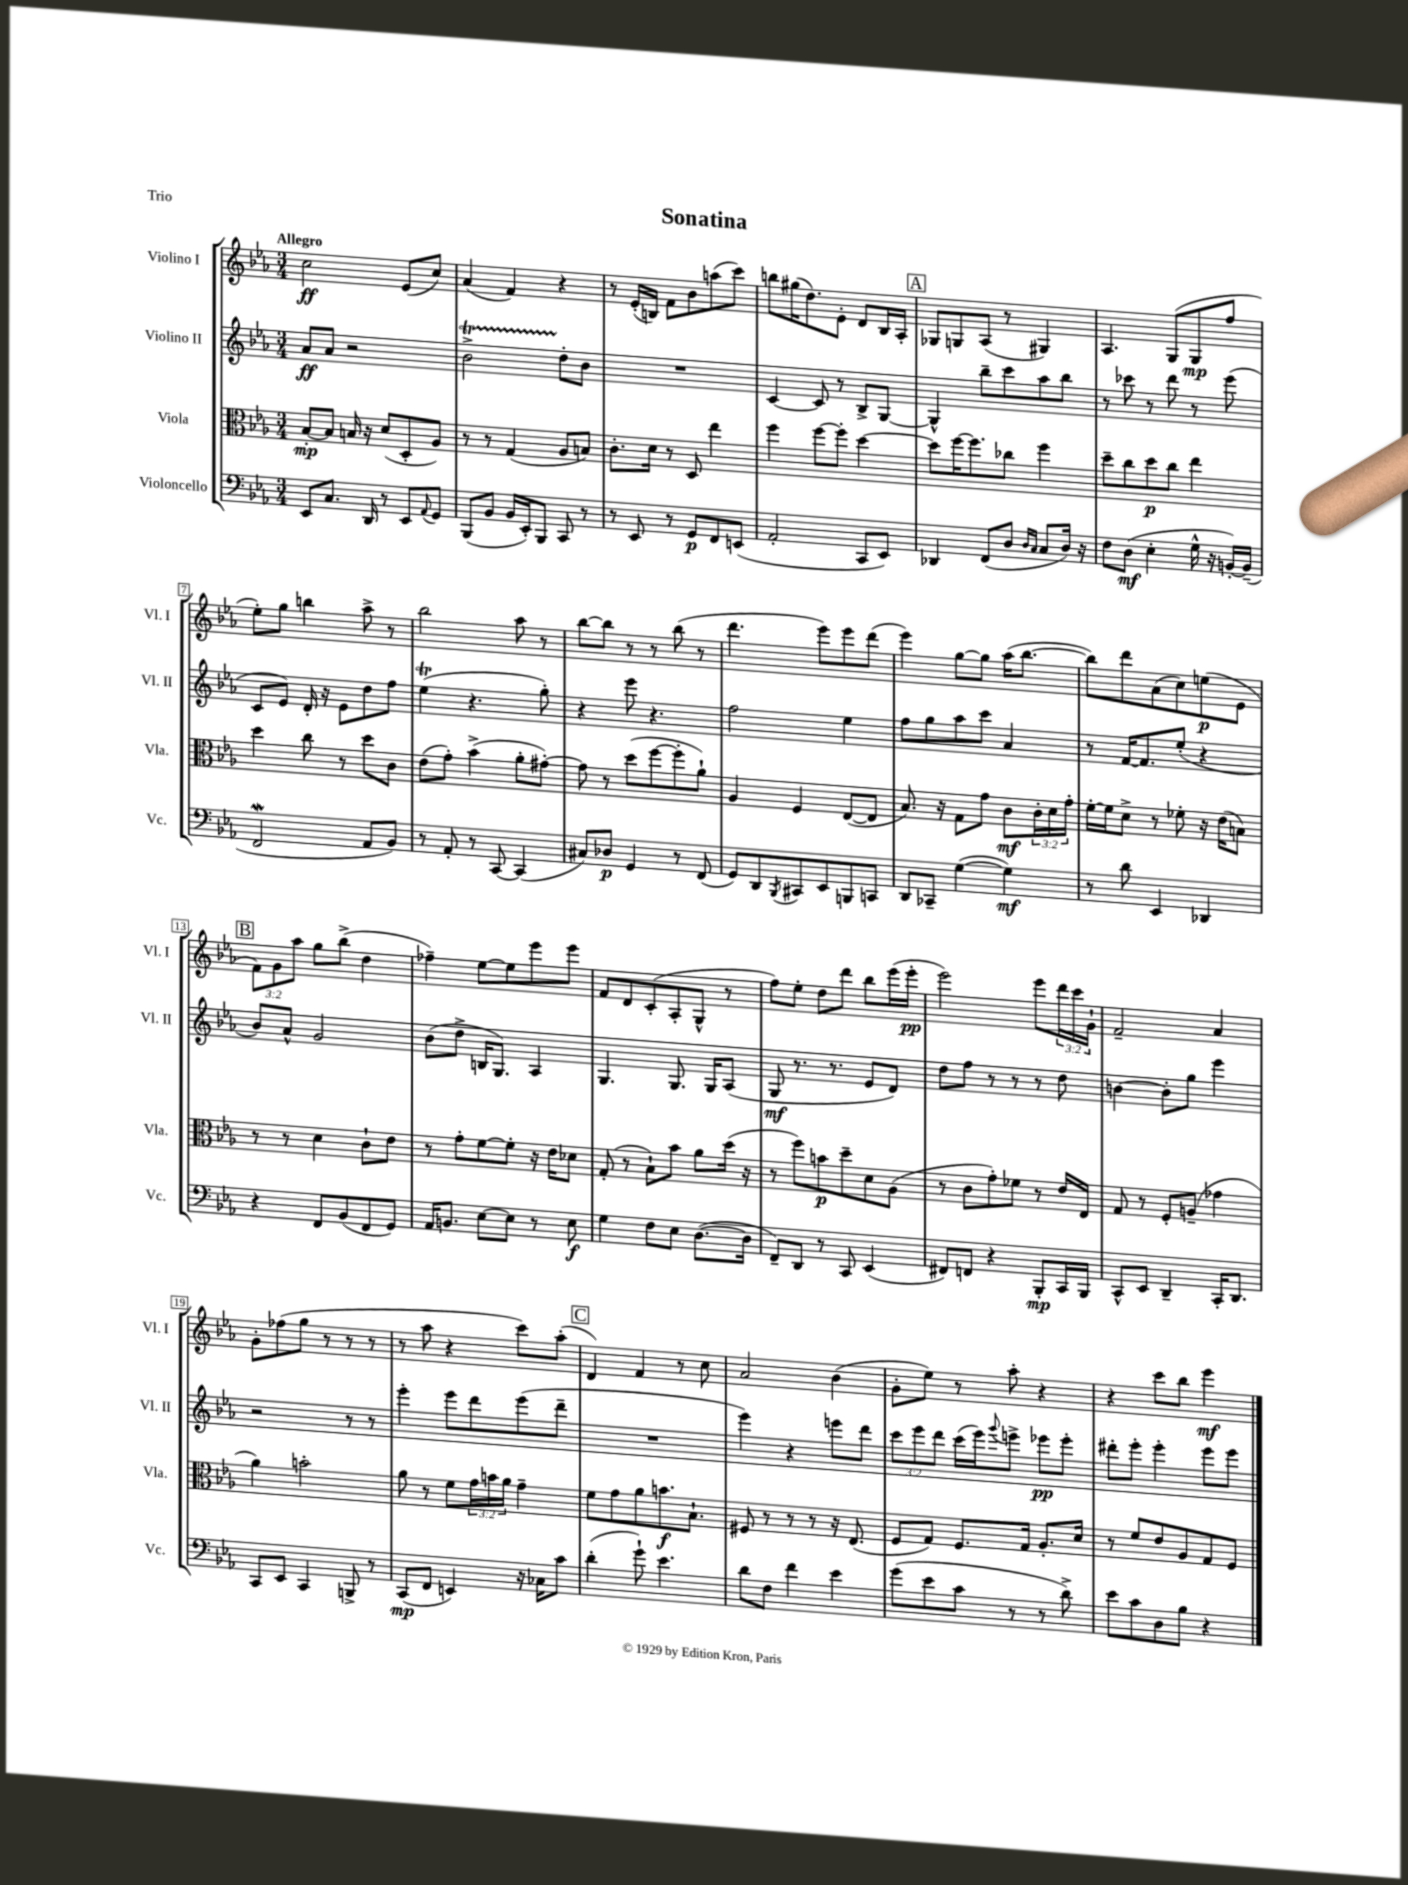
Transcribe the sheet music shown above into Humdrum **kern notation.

**kern	**kern	**kern	**kern
*staff4	*staff3	*staff2	*staff1
*clefF4	*clefC3	*clefG2	*clefG2
*k[b-e-a-]	*k[b-e-a-]	*k[b-e-a-]	*k[b-e-a-]
*M3/4	*M3/4	*M3/4	*M3/4
8EE-	[8B-'	8a-	2cc
8.C	8B-]	8a-	.
.	16B	2r	.
16DD	16r	.	.
8r	(8d	.	.
8EE-	8D'	.	(8e-
8qqAA-	.	.	.
8GG	8A-)	.	8cc)
=	=	=	=
(8BBB-	8r	2b-^	(4a-
8BB-	8r	.	.
16BB-	(4G	.	4f)
16EE-')	.	.	.
8BBB-	.	.	.
8CC	8A-	8dd'	4r
8r	8B)	8b-	.
=	=	=	=
8r	8.c'	2.r	8r
8EE-	.	.	(16e-'
.	16d	.	16B)
8r	8r	.	8f
8GG	8D	.	8b-
8FF	4ee-	.	(8aa
(8EE	.	.	8ccc)
=	=	=	=
2AA-'	4ff	[4c	8bb
.	.	.	(16gg#
.	.	.	8.dd)
.	[8ff	8c]	.
.	8ff']	8r	8e-'
8CC	[4dd	8B-^	8d
8EE-)	.	[8G	16B-
.	.	.	16A-'
=	=	=	=
4DD-	8dd]	4G^^]	8G-
.	[16ff	.	8G
.	8.ff]	.	.
(8FF	.	8bb-~	(8A-
8D	8cc-	8ccc	8r
16qqD	.	.	.
16qqC	.	.	.
8C	4ff	8aa-	4G#)
16D)	.	8bb-	.
16r	.	.	.
=	=	=	=
8F	8dd~	8r	4.A-
(8D	8cc	8ccc-	.
4E-'	8dd	8r	.
.	8cc	8ddd	(8G
16G^^	4ee-	8r	8G
16r	.	.	.
[16BB')	.	(8eee-	8ff
(16BB~]	.	.	.
=	=	=	=
2FF	4dd	8c	8ee-')
.	.	8e-)	8gg
.	8cc	16d'	4bb
.	.	16r	.
.	8r	8e-	.
8AA-	8dd	8dd	8aa-^
8BB-)	8c	8ff	8r
=	=	=	=
8r	(8e-	(4ee-	2bb-
8AA-'	8g')	.	.
8r	(4b-^	4.r	.
[8CC	.	.	.
(4CC]	8a-'	.	8aa-
.	[8g#')	8gg')	8r
=	=	=	=
8C#)	8g#]	4r	[8bb-
8D-	8r	.	8bb-]
4GG	(8dd	8eee-	8r
.	[8ff	4.r	8r
8r	8ff']	.	(8bb-
(8FF	8a-`)	.	8r
=	=	=	=
8GG)	4A-	2ff	4.ddd
8DD	.	.	.
8qBBB-	.	.	.
8CC#	4F	.	.
8EE-	.	.	8eee-)
8BBB	([8E-	4ee-	8eee-
8CC	8E-]	.	(8ddd
=	=	=	=
8DD	8.B-)	8ff	4eee-)
8CC-~	.	8gg	.
.	16r	.	.
([4G	8G	8aa-	[8gg
.	8g	8ccc	8gg]
4G])	8c	4a-	(16aa-
.	.	.	[8.bb-
.	24c'	.	.
.	24d	.	.
.	24g'	.	.
=	=	=	=
8r	[16f'	8r	8bb-])
.	16f]	.	.
8d	8d^	[16f	8ddd
.	.	8.f]	.
4EE-	8r	.	(8a-
.	8f-'	(8ee-'	8cc)
4DD-	16r	4r	(8ee
.	(16e-	.	.
.	8B)	.	8e-
=	=	=	=
4r	8r	8b-)	12f)
.	.	.	12g
.	8r	8a-^^	.
.	.	.	12aa-
8FF	4d	2g	8gg
(8BB-	.	.	(8bb-^
8FF	8c`	.	4dd
8GG)	8e-	.	.
=	=	=	=
16AA-	8r	(8b-	4ff-~)
8.BB	.	.	.
.	8g'	8dd^	.
[8E-	[8f	16B	[8ee-
.	.	8.G)	.
8E-]	8f']	.	8ee-]
8r	16r	4A-	8eee-
.	16e-	.	.
8E-	8d-	.	8eee-
=	=	=	=
4G	(8G'	4.G	8f
.	8r	.	8d
8F	8B-`)	.	(8c'
8E-	8b-	8.G	8A-'
([8.D	8a-	.	8G^^
.	.	16G	.
.	(16dd	(8A-	8r
16D]	16r	.	.
=	=	=	=
8FF~)	8r	8G	8ff)
8DD	8ff)	8.r	8ee-'
8r	8b	.	8dd
.	.	8.r	.
8CC	8dd~	.	8ddd
(4EE-	8d	8e-	8bb-
.	(8A-	8d)	(16eee-
.	.	.	16eee-'
=	=	=	=
8FF#)	8r	8dd	2eee-)
8FF	8c	8ff	.
4r	8g')	8r	.
.	8f-	8r	.
8BBB-'	8r	8r	8eee-
16CC	16e-	8dd	24ddd
.	.	.	24ccc
16BBB-	16E-	.	.
.	.	.	24g`
=	=	=	=
8CC^^	8G	[4b	2f~
8EE-	8r	.	.
4DD~	8F'	8b']	.
.	(8A~	8gg	.
16CC'	4g-	4eee-	4a-
8.DD	.	.	.
=	=	=	=
8CC	4a-)	2r	8g'
8EE-	.	.	(8ff-
4CC	2b'	.	8gg
.	.	.	8r
8BBB^	.	8r	8r
8r	.	8r	8r
=	=	=	=
(8CC	8a-	4eee-'	8r
8FF	8r	.	8aa-
4EE)	8f	8eee-	4r
.	24g	8ddd	.
.	24b	.	.
.	24a-	.	.
16r	4g~	(8eee-	8ccc)
16C-	.	.	.
8c	.	8ddd~	(8aa-'
=	=	=	=
(4d'	8f	2.r	4d)
.	8g	.	.
8g`)	8a-	.	4f
4.e-	8.b	.	.
.	.	.	8r
.	8.B-`	.	.
.	.	.	8cc
=	=	=	=
8d	8F#	4eee-)	2a-
8F	8r	.	.
4f	8r	4r	.
.	8r	.	.
4e-	16r	8eee	(4b-
.	(8.E-	.	.
.	.	8ddd	.
=	=	=	=
(8g	8F	12ccc	8g'
.	.	12eee-	.
8e-	8G)	.	8ee-)
.	.	12ddd	.
8c	8.F	(16ccc	8r
.	.	16eee-)	.
.	.	8qqggg	.
8r	.	8eee^	8aa-'
.	16G	.	.
8r	8.A-'	8eee-	4r
8d^)	.	8eee-'	.
.	16d	.	.
=	=	=	=
8e-	8r	8ddd#'	4r
8c	8f	8eee-'	.
8D	8e-	4eee-'	8ccc
8B-	8A-	.	8bb-
4r	8G	8eee-	4eee-
.	8F	8eee-	.
==	==	==	==
*-	*-	*-	*-
